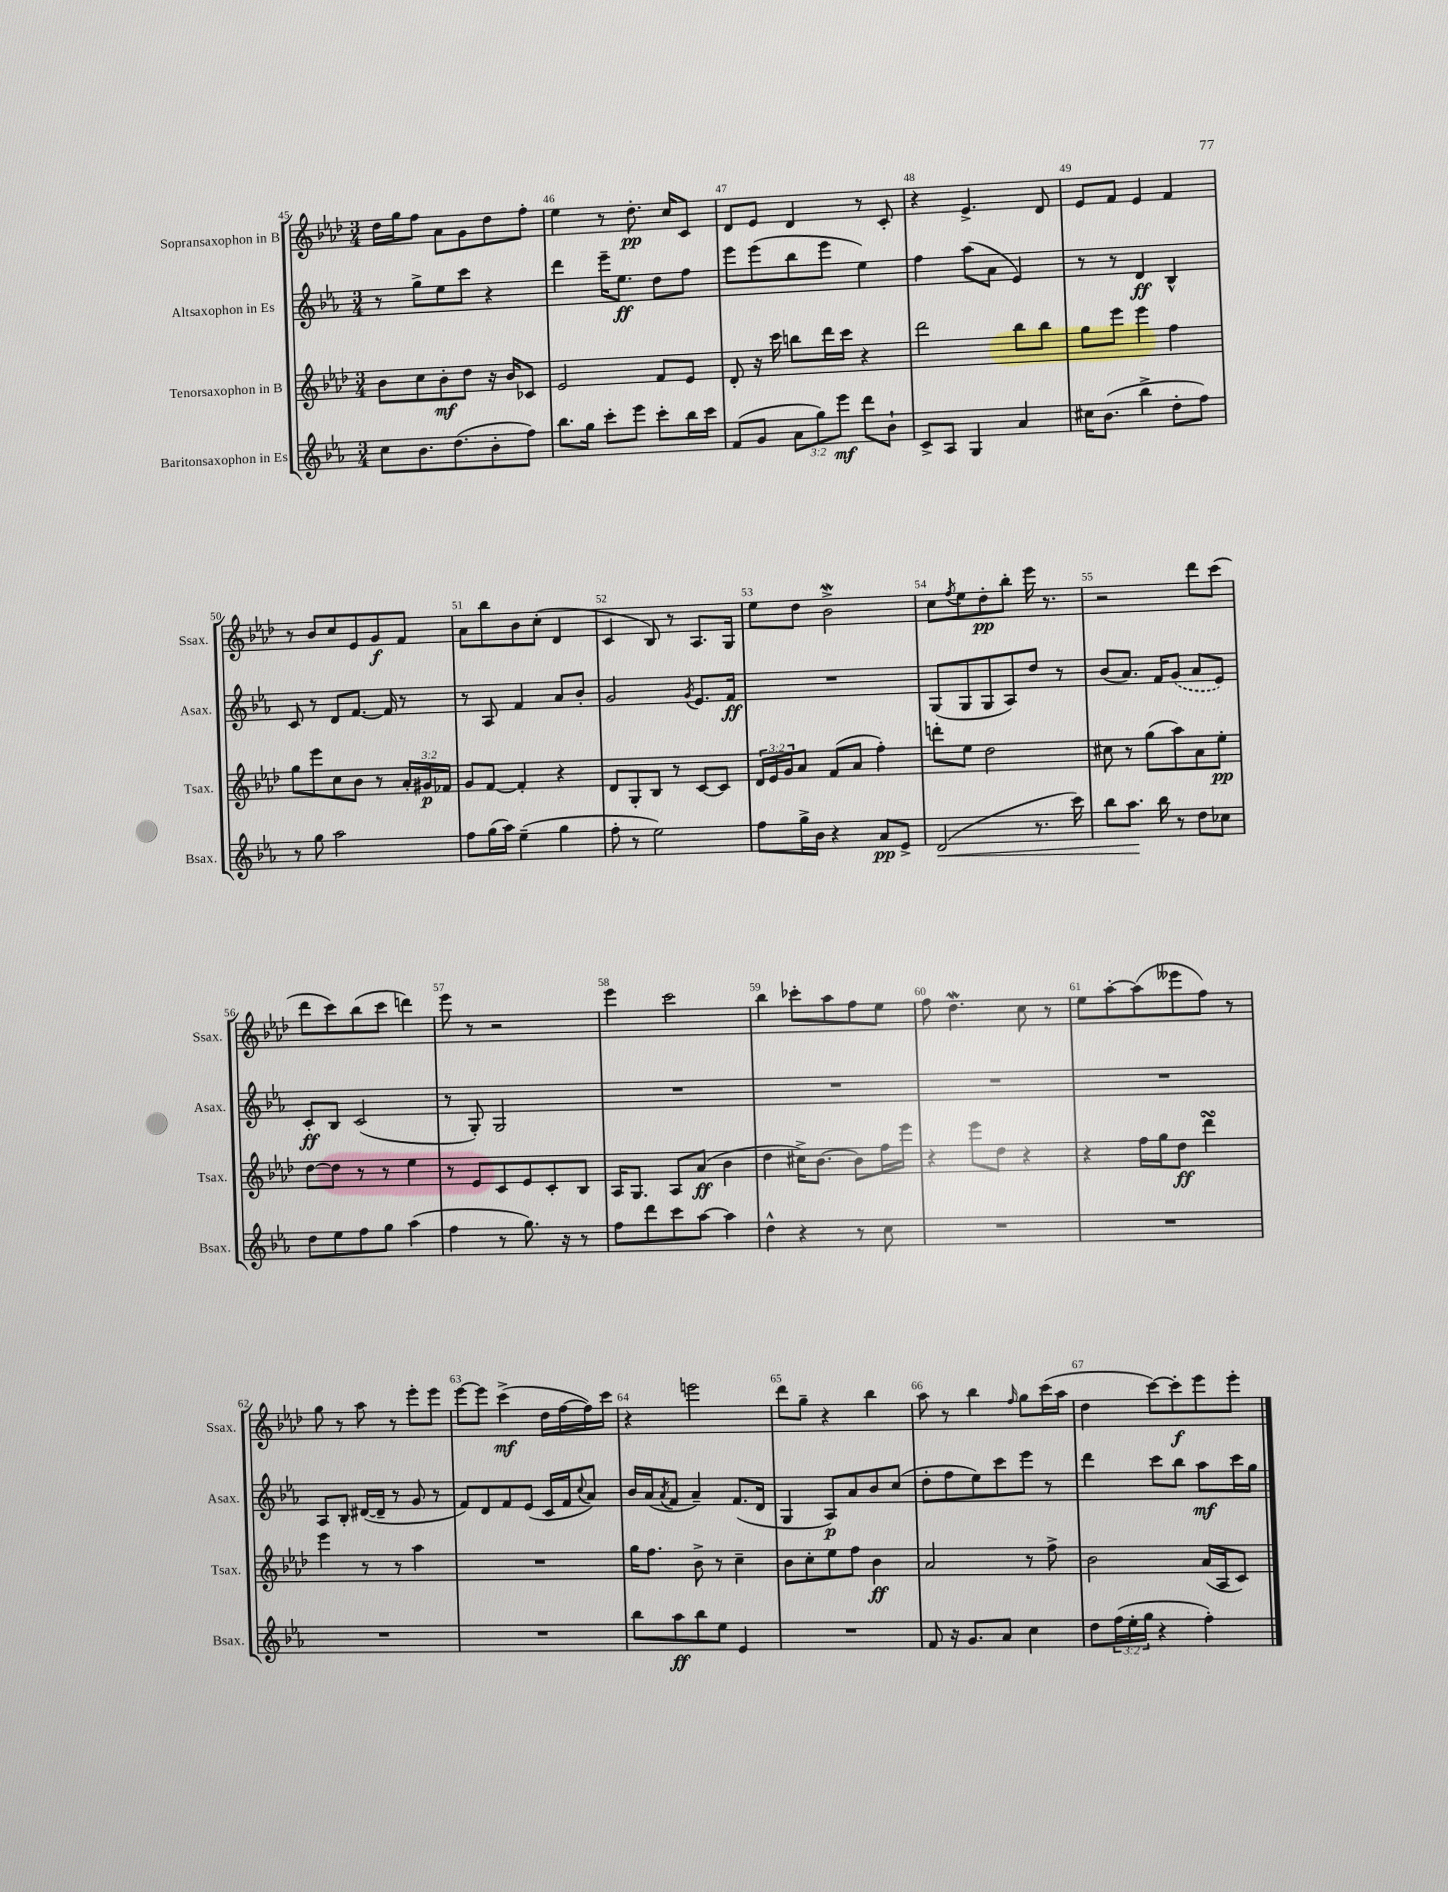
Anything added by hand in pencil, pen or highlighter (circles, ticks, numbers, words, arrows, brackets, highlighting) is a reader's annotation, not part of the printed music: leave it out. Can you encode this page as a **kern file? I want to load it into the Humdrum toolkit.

**kern	**kern	**kern	**kern
*staff4	*staff3	*staff2	*staff1
*clefG2	*clefG2	*clefG2	*clefG2
*k[b-e-a-]	*k[b-e-a-d-]	*k[b-e-a-]	*k[b-e-a-d-]
*M3/4	*M3/4	*M3/4	*M3/4
8cc	8b-	8r	16dd-
.	.	.	16gg
8.b-	8cc	8gg^	8ff
.	8b-'	8ee-	8a-
(8.dd	.	.	.
.	8dd-	8ccc	8g
8b-'	16r	4r	8dd-
.	16b-	.	.
8ff)	8c-	.	8ff'
=	=	=	=
8.bb-	2e-	4ddd	4ee-
16gg	.	.	.
8ccc'	.	16eee-~	8r
.	.	8.ee-	.
8eee-	.	.	8.dd-'
8ccc'	8f	8dd	.
.	.	.	16cc
16bb-	8e-	8ff	8c
16ccc	.	.	.
=	=	=	=
(8f	8d-'	8eee-	8d-
8g	16r	(8eee-	8e-
.	16ccc	.	.
12a-	8bb	8bb-	4d-
12gg)	.	.	.
.	16ddd-	8eee-	.
12eee-	.	.	.
.	16ccc	.	.
8ddd	4r	4ee-)	8r
8b-`	.	.	8c'
=	=	=	=
8c^	2ddd-	4ff	4r
8A-	.	.	.
4G	.	(8aa-	4.e-^
.	.	8a-	.
4a-	8bb-	4e-)	.
.	8bb-	.	8d-
=	=	=	=
16cc#	8gg	8r	8e-
(8.b-	.	.	.
.	8eee-	8r	8f
4bb-^	4eee-	4d	4e-
8dd'	4ff	4B-^^	4f
8ff)	.	.	.
=	=	=	=
8r	8gg	8c	8r
8gg	8eee-	8r	8b-
2aa-	8cc	8d	8cc
.	8b-	[8.f	8e-
.	8r	.	8g
.	.	16f]	.
.	24a-'	8r	8f
.	24g#	.	.
.	24f-	.	.
=	=	=	=
8ff	8g	8r	8a-
(16gg	[8f	8A-	8bb-
16aa-)	.	.	.
(4ee-~	4f']	4f	8b-
.	.	.	(8cc'
4gg	4r	8a-	4d-
.	.	8b-'	.
=	=	=	=
8ff'	8d-	2g	4c
8r	8G'	.	.
2ee-)	8B-	.	8B-)
.	8r	.	8r
.	.	8qg	.
.	[8c	8.e-	8.A-
.	8c]	.	.
.	.	16f	16G
=	=	=	=
8ff	24d-	2.r	8ee-
.	24e-	.	.
.	24g	.	.
16gg^	8a-	.	8dd-
16b-	.	.	.
4r	(8f	.	2b-^
.	8a-	.	.
8a-	4ff')	.	.
8e-^	.	.	.
=	=	=	=
(2d	8ddd'	(8G	8cc
.	.	.	8qff
.	8ee-	8G	8ee-
.	2dd-	8G	8dd-'
.	.	8A-)	8bb-'
8.r	.	8dd	16eee-
.	.	.	8.r
.	.	8r	.
16ccc)	.	.	.
=	=	=	=
8bb-	8cc#	(8b-	2r
8.aa-	8r	8.a-)	.
.	(8gg	.	.
16bb-	.	16f	.
8r	8aa-)	(8g	.
8dd	8a-	8a-	8ddd-
8cc-	8ee-'	8e-)	(8ccc
=	=	=	=
8dd	[8dd-	8c'	8ddd-
8ee-	8dd-]	8B-	8ccc)
8ff	8r	(2c	(8bb-
8gg	8r	.	8ccc
(4aa-	4ee-	.	4ddd)
=	=	=	=
4ff	8r	8r	8eee-
.	8e-	8G')	8r
8r	8c	2G	2r
8.gg)	8e-	.	.
.	8c'	.	.
16r	.	.	.
8r	8B-	.	.
=	=	=	=
8ff	16A-	2.r	4eee-
.	8.G	.	.
8ddd	.	.	.
8ccc	8A-	.	2ccc
[8aa-	(8a-	.	.
4aa-]	4b-	.	.
=	=	=	=
4dd^^	4dd-	2.r	4bb-
4r	16cc#^)	.	8ccc-'
.	[8.b-	.	.
.	.	.	8aa-
8r	8b-]	.	8ff
8cc	16ff	.	8ee-
.	16eee-	.	.
=	=	=	=
2.r	4r	2.r	8ff
.	.	.	4.dd-
.	8eee-	.	.
.	8dd-	.	.
.	4r	.	8cc
.	.	.	8r
=	=	=	=
2.r	4r	2.r	8ee-
.	.	.	[8aa-'
.	16ff	.	(8aa-]
.	16gg	.	.
.	8dd-	.	8eee--
.	4ddd-	.	8ff)
.	.	.	8r
=	=	=	=
2.r	4eee-	8A-	8gg
.	.	8B-'	8r
.	8r	([16d#	8aa-
.	.	16d#~]	.
.	8r	8r	8r
.	4aa-	8g	8eee-'
.	.	8r	8eee-
=	=	=	=
2.r	2.r	8f)	[8eee-
.	.	8d	8eee-]
.	.	8f	(4ccc^
.	.	(8e-	.
.	.	16c	16dd-
.	.	16f	[16ff
.	.	8qqcc	.
.	.	8a-)	16ff])
.	.	.	16ccc
=	=	=	=
8bb-	16gg	16b-	4r
.	8.ff	(16a-	.
.	.	8qa-	.
8aa-	.	8f	.
8bb-	8b-^	4a-~)	2eee
8ee-	8r	.	.
4e-	4cc~	(8.f	.
.	.	16d	.
=	=	=	=
2.r	8b-	4G	8ddd-
.	8cc'	.	8gg~
.	8ee-	8A-)	4r
.	8ff	8a-	.
.	4b-	8b-	4bb-
.	.	(8cc	.
=	=	=	=
8f	2a-	8dd'	8aa-
16r	.	8ff	8r
8.g	.	.	.
.	.	8ee-)	4bb-
8a-	.	8ccc	.
.	.	.	16qqff
4cc	8r	8eee-	8gg
.	8ff^	8r	(16ccc
.	.	.	16aa-
=	=	=	=
8dd	2b-	4ddd	4dd-
(24ff	.	.	.
24ee-'	.	.	.
24gg	.	.	.
4r	.	8ccc	[8ccc)
.	.	8bb-	8ccc']
4ff')	(16a-	8aa-	8eee-
.	16A-	.	.
.	8c)	16ccc	8eee-'
.	.	16gg	.
==	==	==	==
*-	*-	*-	*-
